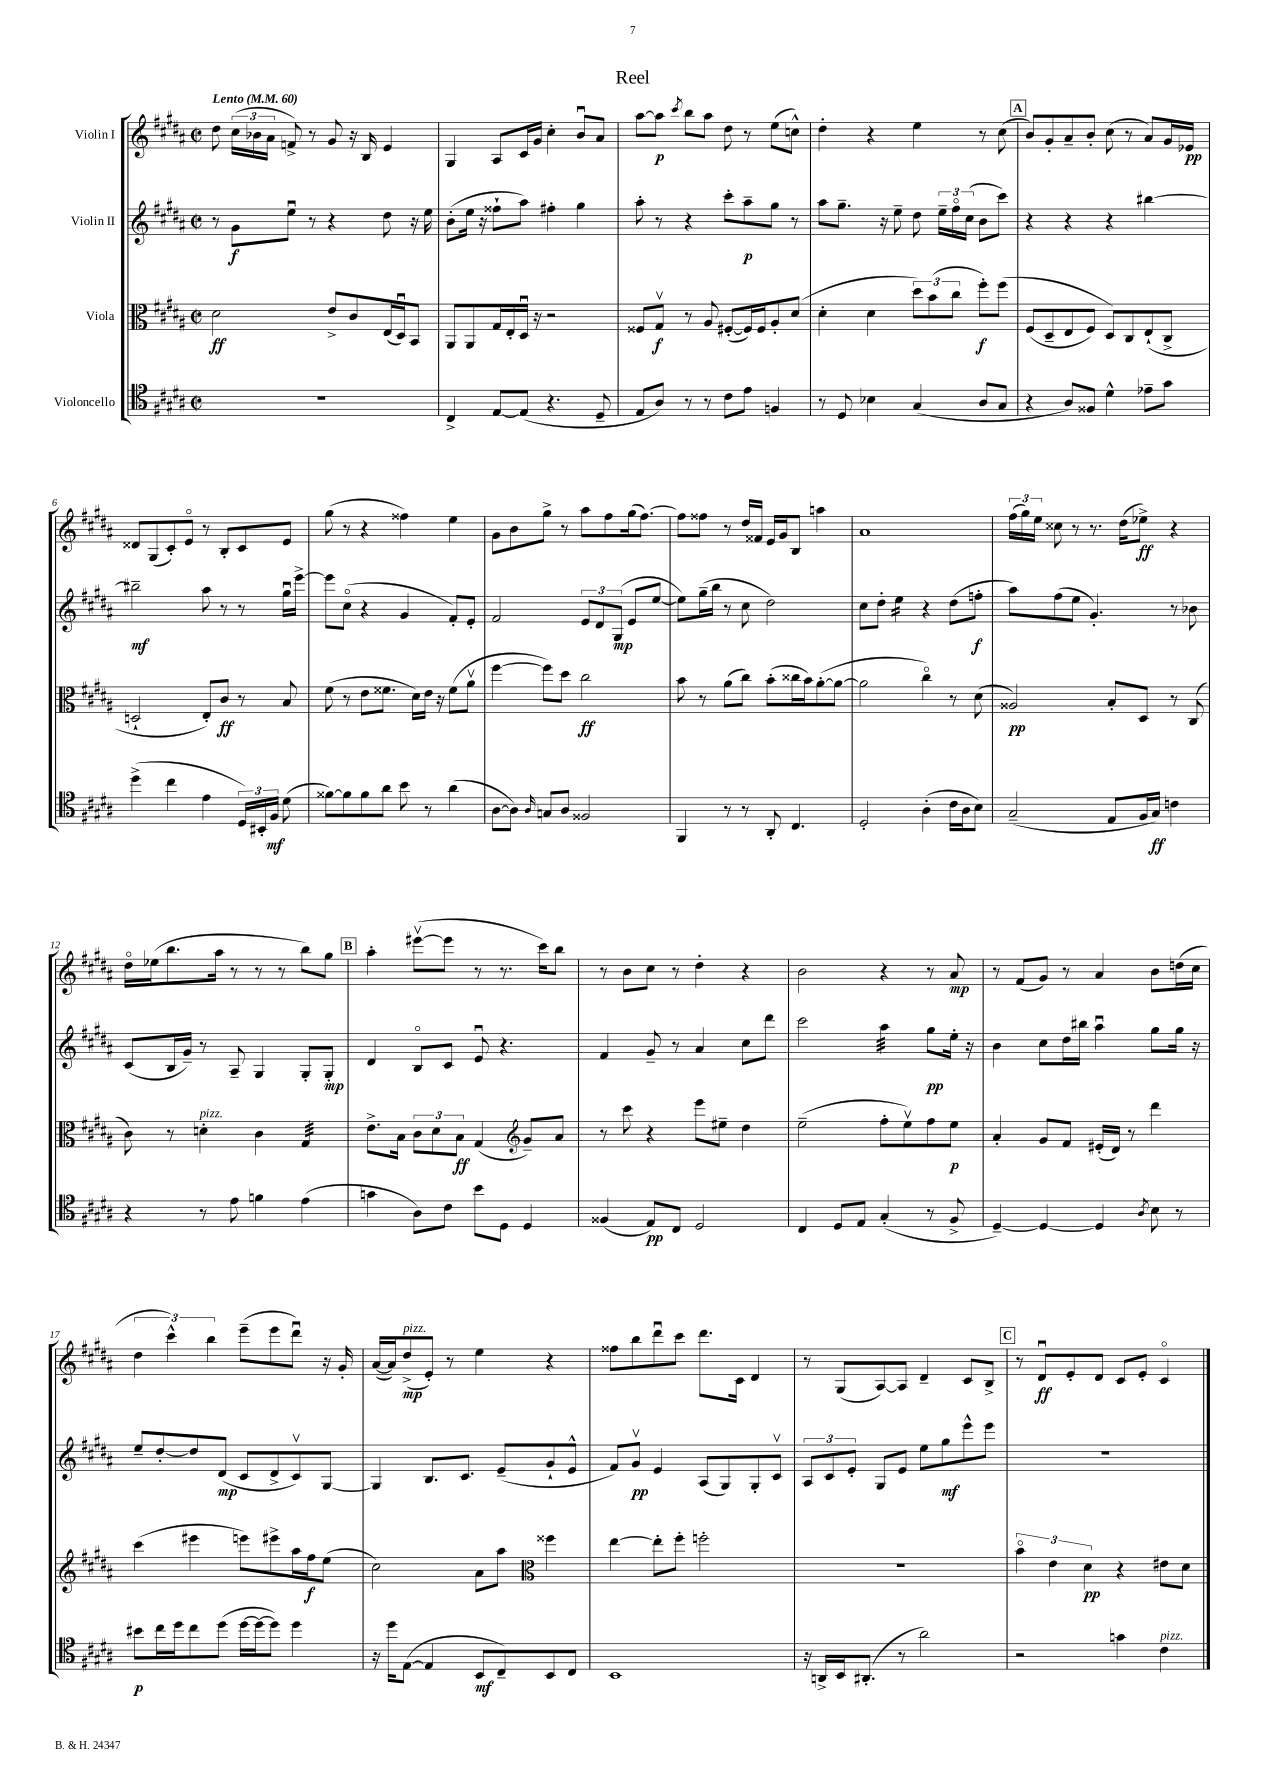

**kern	**kern	**kern	**kern
*staff4	*staff3	*staff2	*staff1
*clefC4	*clefC3	*clefG2	*clefG2
*k[f#c#g#d#a#]	*k[f#c#g#d#a#]	*k[f#c#g#d#a#]	*k[f#c#g#d#a#]
*M2/2	*M2/2	*M2/2	*M2/2
*met(c|)	*met(c|)	*met(c|)	*met(c|)
*MM60	*MM60	*MM60	*MM60
1r	2d#	8r	8dd#
.	.	8g#	(24cc#
.	.	.	24b-
.	.	.	24a#
.	.	8eeu	8f^)
.	.	8r	8r
.	8e^	4r	8g#
.	8c#	.	16r
.	.	.	16B
.	(16E	8dd#	4e
.	16D#u)	.	.
.	8BB	16r	.
.	.	16ee	.
=	=	=	=
4C#^	8AA#	(8b'	4G#
.	8AA#	16ee	.
.	.	16r	.
[8E	16G#	8ff##`	8A#
.	16E'	.	.
(8E]	16D#u	8aa#)	16c#
.	16r	.	16g#
4.r	2r	4ff#'	4cc#'
.	.	4gg#	8bu
8D#~	.	.	8a#
=	=	=	=
8E	8F##	8aa#'	[8aa#
8A#)	8G#v	8r	8aa#]
.	.	.	8qccc#
8r	8r	4r	8bb
8r	8A#	.	8aa#
8c#	([8F#'	8ccc#'	8dd#
8e	16F#])	8aa#~	8r
.	16F#	.	.
4F	8A#'	8gg#	(8ee
.	(8d#	8r	8cc^^)
=	=	=	=
8r	4d#'	8aa#	4dd#'
8D#	.	8.gg#~	.
4B-	4d#	.	4r
.	.	16r	.
.	.	8ee~	.
(4G#	12dd#)	8dd#	4ee
.	(12b	.	.
.	.	24ee~	.
.	12cc#	24ff#o	.
.	.	(24cc#	.
8A#	8ff#')	8b	8r
8G#	&(8ff#	8ccc#)	(8cc#
=	=	=	=
4r	(8F#	4r	8b)
.	8D#~	.	8g#'
8A#)	8E	4r	8a#~
8F##	8F#)	.	8b'
4d#^^	8D#&)	4r	(8cc#
.	8C#	.	8r
8e-~	(8E`	[4bb#	8a#)
8g#	8C#^	.	16g#
.	.	.	16e-
=	=	=	=
(4dd#^	2D`	2bb#~]	8d##
.	.	.	(8G#
4cc#	.	.	8c#')
.	.	.	8eo
4e	8E')	8aa#	8r
.	8c#	8r	8B'
24D#)	8r	8r	8c#
24BB#'	.	.	.
24F#	.	.	.
(8d#	8B	16gg#u	8e
.	.	[16eee^	.
=	=	=	=
[8f##)	(8f#	8eee]	(8gg#
8f##]	8r	(8cc#o	8r
8f##	8e	4r	4r
8a#	8.f##	.	.
8b	.	4g#	4ff##)
.	16d#)	.	.
8r	16e	.	.
.	16r	.	.
(4a#	(8f##	8f#')	4ee
.	8a#v	8e'	.
=	=	=	=
[8A#	[4ff#	2f#	8g#
8A#])	.	.	8b
16qqA#	.	.	.
8G	8ff#])	.	8gg#^
8A#	8dd#	.	8r
2F##	2cc#	12e	8aa#
.	.	12d#	.
.	.	.	8ff#
.	.	(12G#	.
.	.	8e	(16gg#
.	.	.	[8.ff#)
.	.	[8ee	.
=	=	=	=
4FF#	8b	8ee])	8ff#]
.	8r	(16gg#~	8ff##
.	.	16bb	.
8r	(8a#	8r	8r
8r	8cc#)	8cc#	16dd#
.	.	.	16f##
8AA#'	(8b'	2dd#)	16e
.	.	.	16g#
4.C#	16cc##	.	8B
.	16b)	.	.
.	([8a#'	.	4aa
.	8a#_	.	.
=	=	=	=
2D#'	2a#]	8cc#	1a#
.	.	8dd#'	.
.	.	4ee	.
(4A#'	4cc#o)	4r	.
16c#	8r	(8dd#	.
16A#	.	.	.
8B)	(8d#	8ff'	.
=	=	=	=
(2G#~	2A##)	8aa#)	(24ff#
.	.	.	24gg#)
.	.	.	24ee
.	.	(8ff#	8cc##
.	.	8ee	8r
.	.	4.g#')	8.r
8E	8B'	.	.
.	.	.	(16dd#
16F#	8D#	.	8ee-^)
16G#)	.	.	.
4c	8r	8r	4r
.	(8C#	8b-	.
=	=	=	=
4r	8c#)	(8c#	16dd#o
.	.	.	(16ee-
.	8r	16B	8.bb
.	.	16g#~)	.
8r	4d'	8r	.
.	.	.	16aa#
8e	.	8A#~	8r
4f	4c#	4G#	8r
.	.	.	8r
(4e	4G#	8G#'	8bb)
.	.	8G#'	8gg#
=	=	=	=
4g	8.e^	4d#	4aa#'
.	16B	.	.
8A#)	12c#	8Bo	([8eee#v
.	12d#	.	.
8c#	.	8c#	8eee#]
.	12B	.	.
8b	(4G#	8eu	8r
8D#	.	4.r	8.r
*	*clefG2	*	*
4D#	8g#~)	.	.
.	.	.	16ccc#)
.	8a#	.	8bb
=	=	=	=
(4F##	8r	4f#	8r
.	8ccc#	.	8b
8E)	4r	8g#~	8cc#
8C#	.	8r	8r
2D#	8eee	4a#	4dd#'
.	8ee#~	.	.
.	4dd#	8cc#	4r
.	.	8ddd#	.
=	=	=	=
4C#	(2ee~	2ccc#	2b
8D#	.	.	.
8E	.	.	.
(4G#'	8ff#'	4aa#	4r
.	8eev)	.	.
8r	8ff#	8gg#	8r
8F#^	8ee	16ee'	8a#
.	.	16r	.
=	=	=	=
[4D#~)	4a#'	4b	8r
.	.	.	(8f#
4D#_	8g#	8cc#	8g#)
.	8f#	16dd#	8r
.	.	16bb#	.
4D#]	(16e#'	4aa#u	4a#
.	16d#)	.	.
.	8r	.	.
8qA#	.	.	.
8B	4ddd#	8gg#	8b
8r	.	16gg#	(16dd
.	.	16r	16cc#
=	=	=	=
8b#	(4ccc#	8ee~	6dd#
16cc#	.	[8dd#'	.
.	.	.	6ccc#^^)
16dd#	.	.	.
8cc#	4eee#	8dd#]	.
.	.	.	6bb
(8dd#	.	(8d#	.
[16dd#	8eee)	8c#	(8eee~
16dd#_	.	.	.
8dd#])	8eee#^	8d#^	8eee
4dd#	16aa#	8c#v)	8ddd#u)
.	16ff#	.	.
.	(8ee	[8G#	16r
.	.	.	16g#'
=	=	=	=
16r	2cc#)	4G#]	([16a#
16dd#	.	.	16a#])
([8E	.	.	(8dd#^
4E]	.	8.B	8e')
.	.	.	8r
.	.	8.c#	.
8BB	8a#	.	4ee
8C#~)	8aa#	(8e~	.
*	*clefC3	*	*
8BB	4ff##	8g#`	4r
8C#	.	8e^^	.
=	=	=	=
1BB	[4ee	8f#)	8ff##
.	.	8g#v	8bb
.	8ee']	4e	8ddd#u
.	8ff#'	.	8ccc#
.	2ff'	(8A#	8.ddd#
.	.	8G#)	.
.	.	.	16c#
.	.	8G#'	4d#
.	.	8c#v	.
=	=	=	=
16r	1r	12A#	8r
16AA^	.	.	.
.	.	12c#	.
16BB	.	.	(8G#
.	.	12e'	.
(8.AA#'	.	.	.
.	.	8G#	[8A#)
8r	.	8e	8A#]
2a#)	.	8ee	4d#~
.	.	8gg#	.
.	.	8eee^^	8c#
.	.	8eee	8B^
=	=	=	=
2r	6bo	1r	8r
.	.	.	8d#u
.	6e	.	.
.	.	.	8e'
.	6d#	.	.
.	.	.	8d#
4g	4r	.	8c#
.	.	.	8e'
4c#	8e#	.	4c#o
.	8d#	.	.
==	==	==	==
*-	*-	*-	*-
